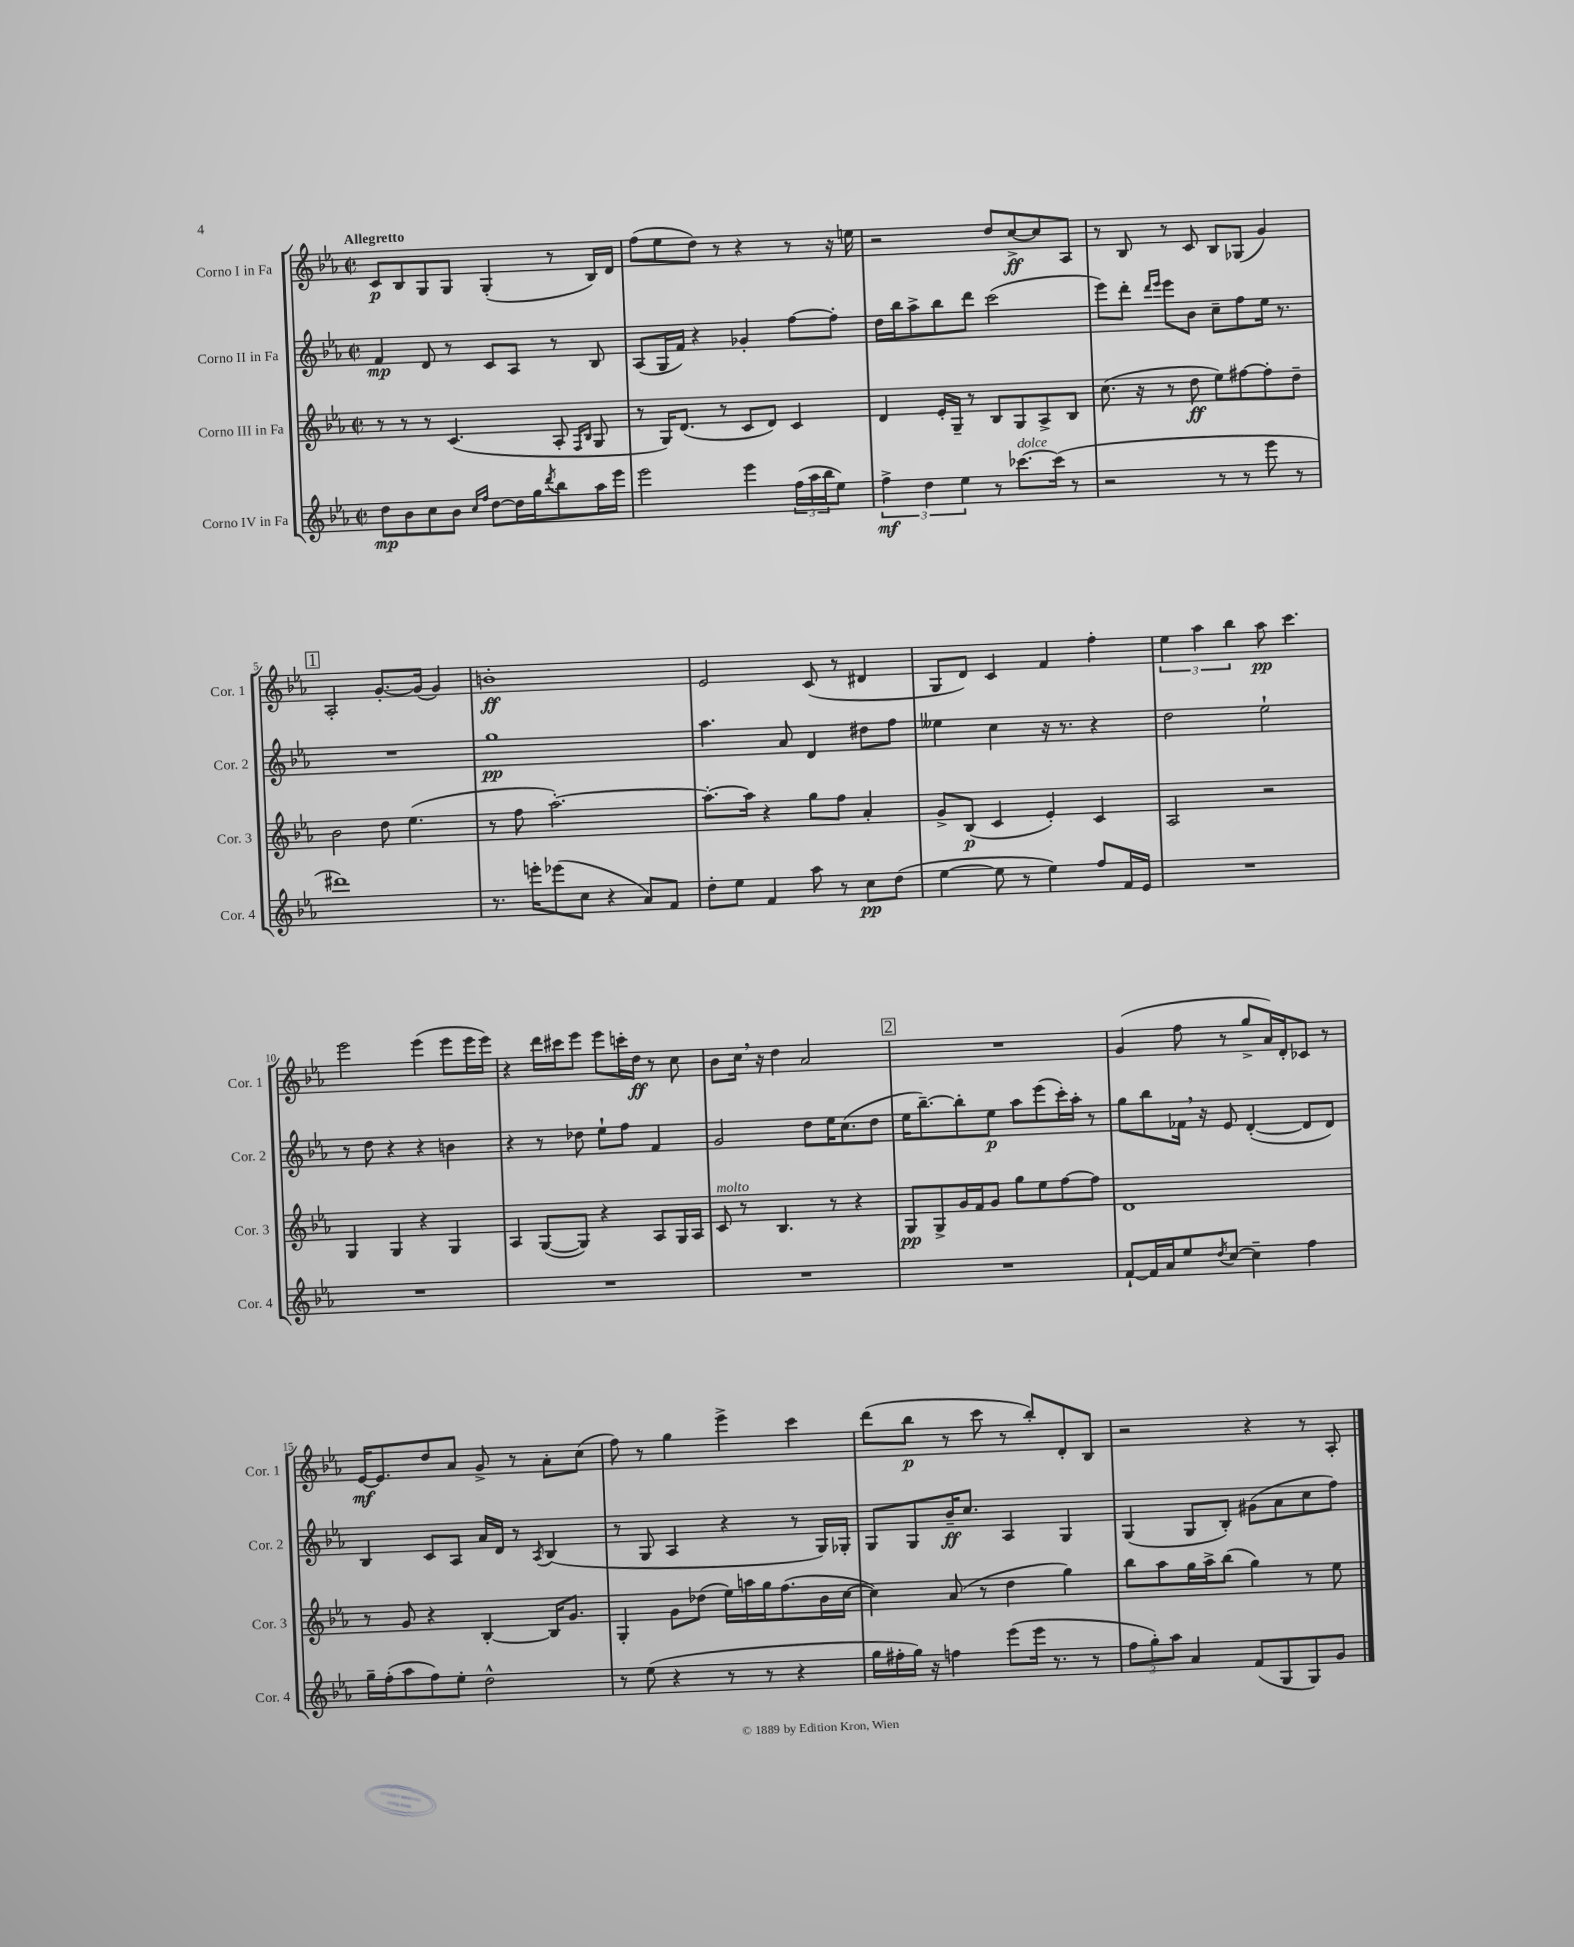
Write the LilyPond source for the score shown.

<<
\new StaffGroup <<
\new Staff = "s0" \with { instrumentName = "Corno I in Fa" shortInstrumentName = "Cor. 1" } {
    \clef treble \key ees \major \defaultTimeSignature \time 2/2 \tempo "Allegretto"
    c'8\p bes8 g8 g8 g4-.( r8 bes16) d'16 |
    f''8( ees''8 d''8) r8 r4 r8 r16 e''16 |
    r2 d''8 c''8~->\ff c''8 aes8 |
    r8 bes8 r8 c'8 bes8 ges8( g'4) |
    \mark \markup { \box "1" } aes2-. g'8.~-. g'16( g'4) |
    b'1-.\ff |
    ees'2 c'8( r8 dis'4 |
    g8 d'8) c'4 f'4 f''4-. |
    \tuplet 3/2 { ees''4 aes''4 bes''4 } aes''8\pp c'''4. |
    ees'''2 ees'''4( ees'''8 ees'''16 ees'''16) |
    r4 d'''16 cis'''16 ees'''8 ees'''8 c'''16-. d''16\ff r8 c''8 |
    bes'8 c''16 \breathe r16 d''4 aes'2 |
    \mark \markup { \box "2" } R1 |
    g'4( f''8 r8 g''8-> aes'16) d'16-. ces'8 r8 |
    ees'16~\mf ees'8. d''8 aes'8 g'8-> r8 aes'8-. c''8( |
    f''8) r8 g''4 ees'''4-> c'''4 |
    d'''8( bes''8\p r8 c'''8 r8 bes''8-.) d'8-. bes8 |
    r2 r4 r8 aes8-. \bar "|." |
}
\new Staff = "s1" \with { instrumentName = "Corno II in Fa" shortInstrumentName = "Cor. 2" } {
    \clef treble \key ees \major \defaultTimeSignature \time 2/2
    f'4\mp d'8 r8 c'8 aes8 r8 bes8 |
    aes8( g16 f'16) r4 ges'4-. f''8~ f''8-. |
    d''16 bes''16 aes''8-> bes''8 d'''8 c'''2( |
    ees'''8) d'''8-. \grace { d'''16 ees'''16 } ees'''8 bes'8 c''8-- f''8 ees''16 r8. |
    \mark \markup { \box "1" } R1 |
    g''1\pp |
    aes''4. aes'8 d'4 dis''8 f''8 |
    eeses''4 c''4 r16 r8. r4 |
    d''2 ees''2-! |
    r8 d''8 r4 r4 b'4 |
    r4 r8 des''8 ees''8-! f''8 f'4 |
    g'2 d''8 ees''16 c''8.( d''8 |
    \mark \markup { \box "2" } ees''16 bes''8.~--) bes''8-. ees''8\p aes''8 ees'''8( c'''16-.) aes''16-. r8 |
    g''8 bes''8 fes'16 \breathe r16 ees'8 d'4~-.( d'8 d'8) |
    bes4 c'8 aes8 aes'16 d'16 r8 \acciaccatura { aes8 } bes4( |
    r8 g8 aes4 r4 r8 g16) ges16-. |
    g8 g8 bes'16--\ff c''8. aes4 g4 |
    g4( g8 bes8-.) gis'8( aes'8 c''8 f''8) \bar "|." |
}
\new Staff = "s2" \with { instrumentName = "Corno III in Fa" shortInstrumentName = "Cor. 3" } {
    \clef treble \key ees \major \defaultTimeSignature \time 2/2
    r8 r8 r8 c'4.( aes8-. \grace { f16 bes16 } g8 |
    r8 g16) d'8.( r8 c'8 d'8) c'4 |
    d'4 ees'16-. g16-- r8 bes8 g8 aes8-> bes8 |
    c''8.( r16 r8 d''8\ff ees''8) fis''8~ fis''8-. d''8-- |
    \mark \markup { \box "1" } bes'2 d''8 ees''4.( |
    r8 f''8 aes''2.~-.) |
    aes''8.~-. aes''16 r4 g''8 f''8 aes'4-. |
    g'8-> bes8\p( c'4 ees'4-.) c'4 |
    aes2 r2 |
    g4 g4 r4 g4 |
    aes4 g8~( g8) r4 aes8 g16 aes16 |
    c'8^\markup { \italic "molto" } r8 bes4. r8 r4 |
    \mark \markup { \box "2" } g8\pp g8-> g'16 f'16 g'8 g''8 ees''8 f''8~ f''8 |
    d'1 |
    r8 g'8 r4 bes4~-. bes16 g'8. |
    g4-. g'8 des''8( ees''16) a''16 g''16 f''8.( bes'16 c''16~ |
    c''4) aes'8( r8 d''4 g''4) |
    bes''8 aes''8 g''16 aes''16-> bes''8( g''4) r8 ees''8 \bar "|." |
}
\new Staff = "s3" \with { instrumentName = "Corno IV in Fa" shortInstrumentName = "Cor. 4" } {
    \clef treble \key ees \major \defaultTimeSignature \time 2/2
    d''8\mp bes'8 c''8 bes'8 \grace { c''16 f''16 } d''8~ d''16 g''16 \acciaccatura { d'''8 } bes''8 aes''16 ees'''16 |
    ees'''2 ees'''4 \tuplet 3/2 { f''16( aes''16 bes''16 } ees''8) |
    \tuplet 3/2 { f''4->\mf d''4 ees''4 } r8 ces'''8.~^\markup { \italic "dolce" } ces'''16( r8 |
    r2 r8 r8 ees'''8 r8 |
    \mark \markup { \box "1" } dis'''1) |
    r8. e'''16-. ees'''8( c''8 r4 aes'8) f'8 |
    d''8-. ees''8 f'4 aes''8 r8 c''8\pp d''8( |
    ees''4~ ees''8 r8 ees''4) f''8 f'16 ees'16 |
    R1 |
    R1 |
    R1 |
    R1 |
    \mark \markup { \box "2" } R1 |
    f'8~-! f'16 aes'16 ees''8 \acciaccatura { d''8 } c''8~ c''4-- f''4 |
    g''16-- f''16-.( aes''8 f''8) ees''8-. d''2-^ |
    r8 ees''8( r4 r8 r8 r4 |
    g''16 fis''16-. g''16) r16 f''4 ees'''8( ees'''16 r8. r8 |
    \tuplet 3/2 { f''8 g''8-.) aes''8 } aes'4 f'8( g8 g8) g'8 \bar "|." |
}
>>
>>
